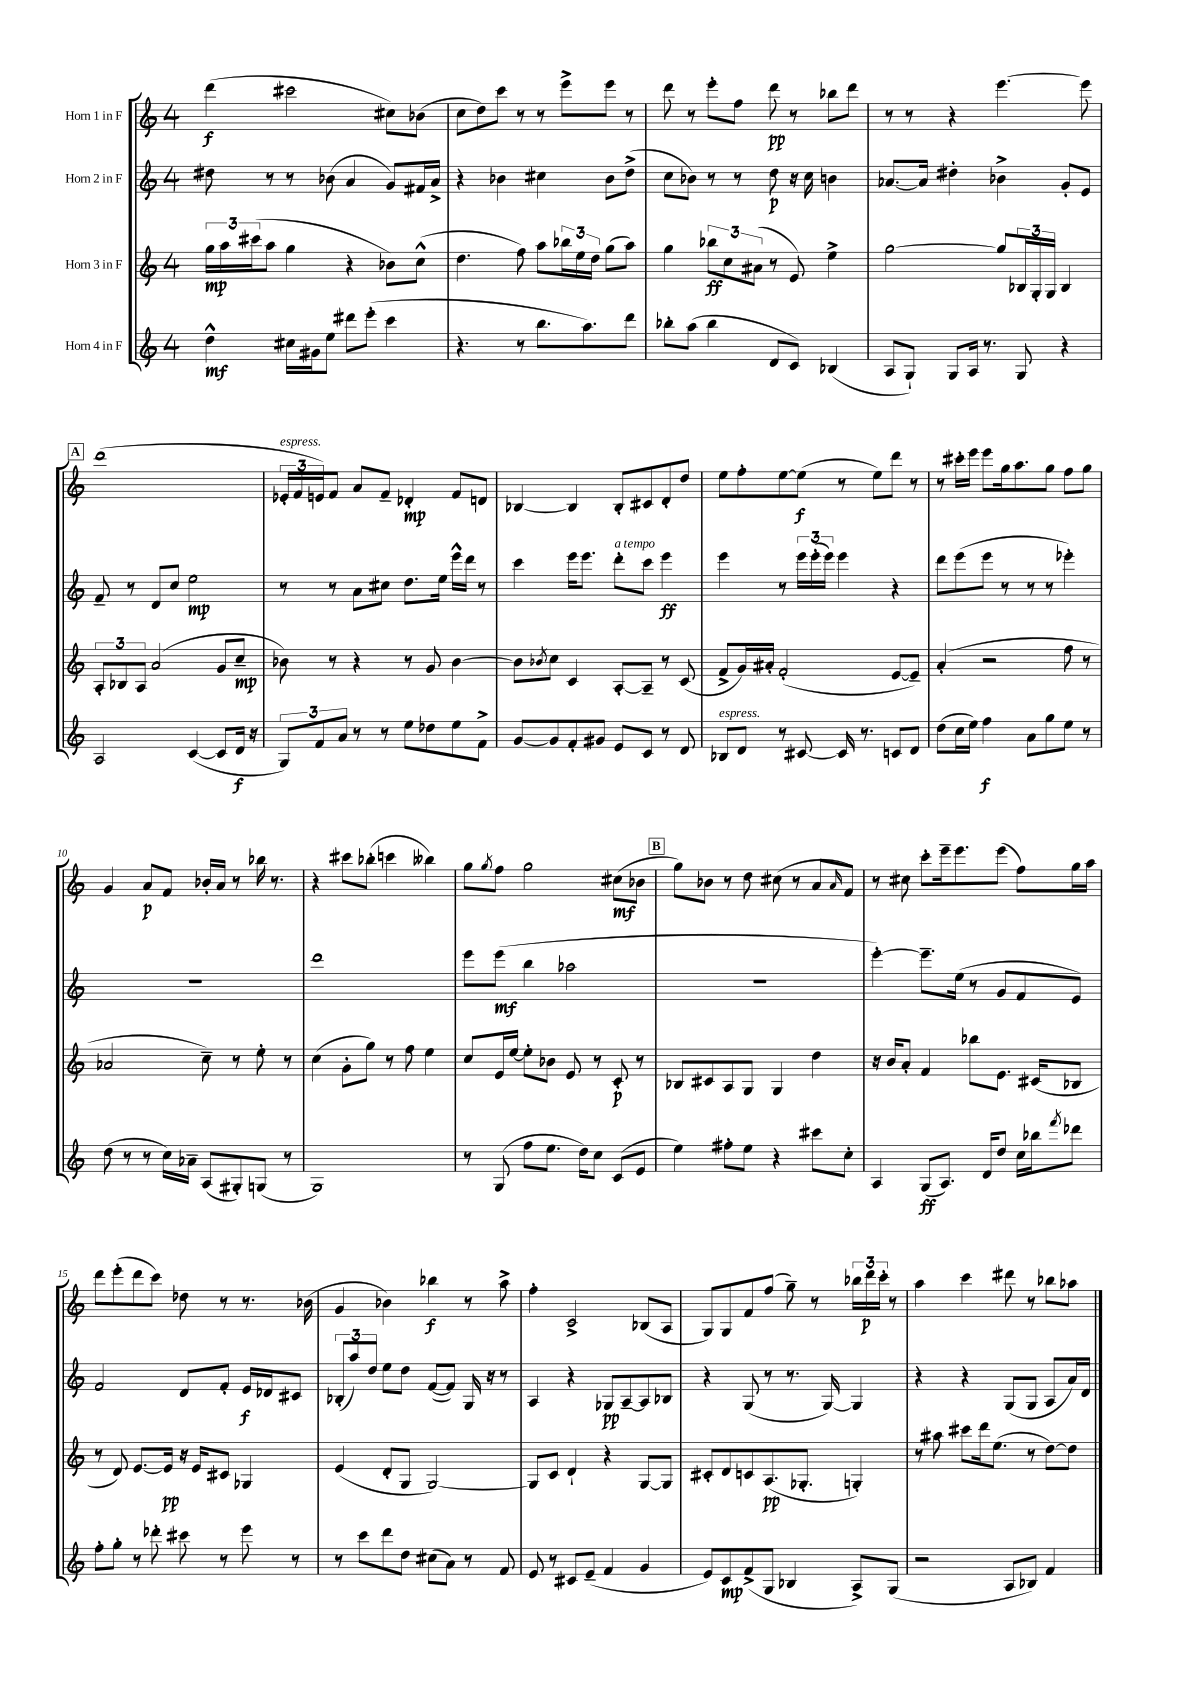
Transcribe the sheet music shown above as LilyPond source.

<<
\new StaffGroup <<
\new Staff = "s0" \with { instrumentName = "Horn 1 in F" } {
    \clef treble \key c \major \once \override Staff.TimeSignature.style = #'single-digit \time 4/4
    d'''4\f( cis'''2 cis''8) bes'8( |
    c''8 d''8) c'''8 r8 r8 e'''8-> e'''8 r8 |
    d'''8 r8 e'''8-. f''8 d'''8\pp r8 bes''8 d'''8 |
    r8 r8 r4 e'''4.~ e'''8 |
    \mark \markup { \box "A" } d'''1( |
    \tuplet 3/2 { ees'16-.^\markup { \italic "espress." } f'16 e'16) } f'8 a'8 f'8-- des'4-.\mp f'8 d'8 |
    bes4~ bes4 bes8-. cis'8 d'8-. d''8 |
    e''8 f''8-. e''8~ e''8\f( r8 e''8) d'''8 r8 |
    r8 cis'''16-. e'''16 e'''8 g''16 a''8. g''8 f''8 g''8 |
    g'4 a'8\p f'8 bes'16-. a'16 r8 bes''16 r8. |
    r4 cis'''8 bes''8-.( c'''4 beses''4) |
    g''8 \acciaccatura { g''8 } f''8 g''2 cis''8\mf( bes'8 |
    \mark \markup { \box "B" } g''8) bes'8 r8 d''8 cis''8( r8 a'8 \grace { a'16 } f'8) |
    r8 cis''8 c'''8-. e'''16-- e'''8. e'''8( f''8) g''16 a''16 |
    d'''8 e'''8-.( d'''8 c'''8) des''8 r8 r8. bes'16( |
    g'4 bes'4) bes''4\f r8 a''8-> |
    f''4-. c'2-> bes8( a8 |
    g8) g8 f'8 f''8( g''8--) r8 \tuplet 3/2 { bes''16 d'''16\p c'''16-. } r8 |
    a''4 c'''4 dis'''8 r8 bes''8 aes''8 \bar "|." |
}
\new Staff = "s1" \with { instrumentName = "Horn 2 in F" } {
    \clef treble \key c \major \once \override Staff.TimeSignature.style = #'single-digit \time 4/4
    dis''8 r8 r8 bes'8( a'4 g'8) fis'16 a'16-> |
    r4 bes'4 cis''4 bes'8 d''8->( |
    c''8 bes'8) r8 r8 d''8\p r16 c''16 b'4 |
    aes'8.~ aes'16 dis''4-. bes'4-> g'8-. e'8 |
    \mark \markup { \box "A" } f'8-- r8 d'8 c''8 e''2\mp |
    r8 r8 a'8 cis''8 d''8. e''16 e'''16-^ d'''16 r8 |
    c'''4 e'''16 e'''8. d'''8-.^\markup { \italic "a tempo" } c'''8 e'''4\ff |
    e'''4 r8 \tuplet 3/2 { e'''16 e'''16-.( e'''16) } e'''4 r4 |
    d'''8 e'''8( e'''8 r8 r8 r8 ees'''4-.) |
    R1 |
    d'''1 |
    e'''8 e'''8\mf( b''4 aes''2 |
    \mark \markup { \box "B" } r1 |
    e'''4~-.) e'''8.-- e''16( r8 g'8 f'8 e'8) |
    f'2 d'8 f'8-. e'16\f des'16 cis'8 |
    \tuplet 3/2 { bes8-.( a''8) d''8 } e''8 d''8 f'8~( f'8) g16 r16 r8 |
    a4 r4 ges8\pp a8~-- a8 bes8 |
    r4 g8( r8 r8. g16~) g4 |
    r4 r4 g8( g8 a8 a'16) d'16 \bar "|." |
}
\new Staff = "s2" \with { instrumentName = "Horn 3 in F" } {
    \clef treble \key c \major \once \override Staff.TimeSignature.style = #'single-digit \time 4/4
    \tuplet 3/2 { g''16\mp a''16 cis'''16( } a''8 g''4 r4 bes'8) c''8-^( |
    d''4. f''8) a''8 \tuplet 3/2 { bes''16 e''16 d''16 } g''8( a''8) |
    g''4 \tuplet 3/2 { bes''8\ff c''8 ais'8( } r8 e'8) e''4-> |
    g''2~ g''8 \tuplet 3/2 { bes16 g16-. g16 } bes4 |
    \mark \markup { \box "A" } \tuplet 3/2 { a8-. bes8 a8 } a'2( g'8 c''8--\mp |
    bes'8) r8 r4 r8 g'8 bes'4~ |
    bes'8 \acciaccatura { bes'8 } c''8 c'4 a8~-. a8-- r8 c'8( |
    f'8-> g'16) ais'16-. f'2-.( e'8~ e'8--) |
    a'4-.( r2 f''8 r8 |
    aes'2 c''8--) r8 e''8-. r8 |
    c''4( g'8-. g''8) r8 f''8 e''4 |
    c''8 e'16 e''16~ e''8-. bes'8 e'8 r8 c'8-.\p r8 |
    \mark \markup { \box "B" } bes8 cis'8 a8 g8 g4 d''4 |
    r16 b'16 a'8-. f'4 bes''8 e'8. cis'16( bes8 |
    r8 d'8) e'8.~ e'16\pp r16 e'16 cis'8 ges4 |
    e'4( d'8-. g8 g2~) |
    g8 c'8 d'4-! r4 g8~ g8 |
    cis'8-. d'8 c'8 a8.\pp( ges8.-. g4-.) |
    r8 ais''8 cis'''8 d'''16 e''8.( r8 d''8~) d''8 \bar "|." |
}
\new Staff = "s3" \with { instrumentName = "Horn 4 in F" } {
    \clef treble \key c \major \once \override Staff.TimeSignature.style = #'single-digit \time 4/4
    d''4-^\mf cis''16 gis'16 e''8 dis'''8 e'''8-.( c'''4 |
    r4. r8 b''8. a''8.) d'''8 |
    bes''8-. a''8( bes''4 d'8 c'8) bes4( |
    a8 g8-!) g8 a16 r8. g8 r4 |
    \mark \markup { \box "A" } a2 c'4~( c'8 d'16\f r16 |
    \tuplet 3/2 { g8) f'8 a'8 } r8 r8 e''8 des''8 e''8 f'8-> |
    g'8~ g'8 f'8-. gis'8 e'8 c'8 r8 d'8 |
    bes8^\markup { \italic "espress." } d'8 r8 cis'8~ cis'16 r8. c'8 d'8 |
    d''8( c''16 e''16) f''4\f a'8 g''8 e''8 r8 |
    d''8( r8 r8 c''16) aes'16-- a8( gis8-.) g8( r8 |
    g1) |
    r8 g8( f''8 e''8. d''16) c''8 c'8( e'8 |
    \mark \markup { \box "B" } e''4) fis''8-. e''8 r4 cis'''8 c''8-. |
    a4 g8\ff( a8.) d'16 d''8 c''16 bes''16 \acciaccatura { f'''8 } des'''8 |
    f''8-. g''8-. r8 des'''8-. cis'''8 r8 e'''8 r8 |
    r8 c'''8 d'''8 d''8 cis''8( a'8) r8 f'8 |
    e'8 r8 cis'8 e'8--( f'4 g'4 |
    e'8) c'8\mp f'8->( g8 bes4 a8->) g8( |
    r2 a8 bes8) f'4 \bar "|." |
}
>>
>>
